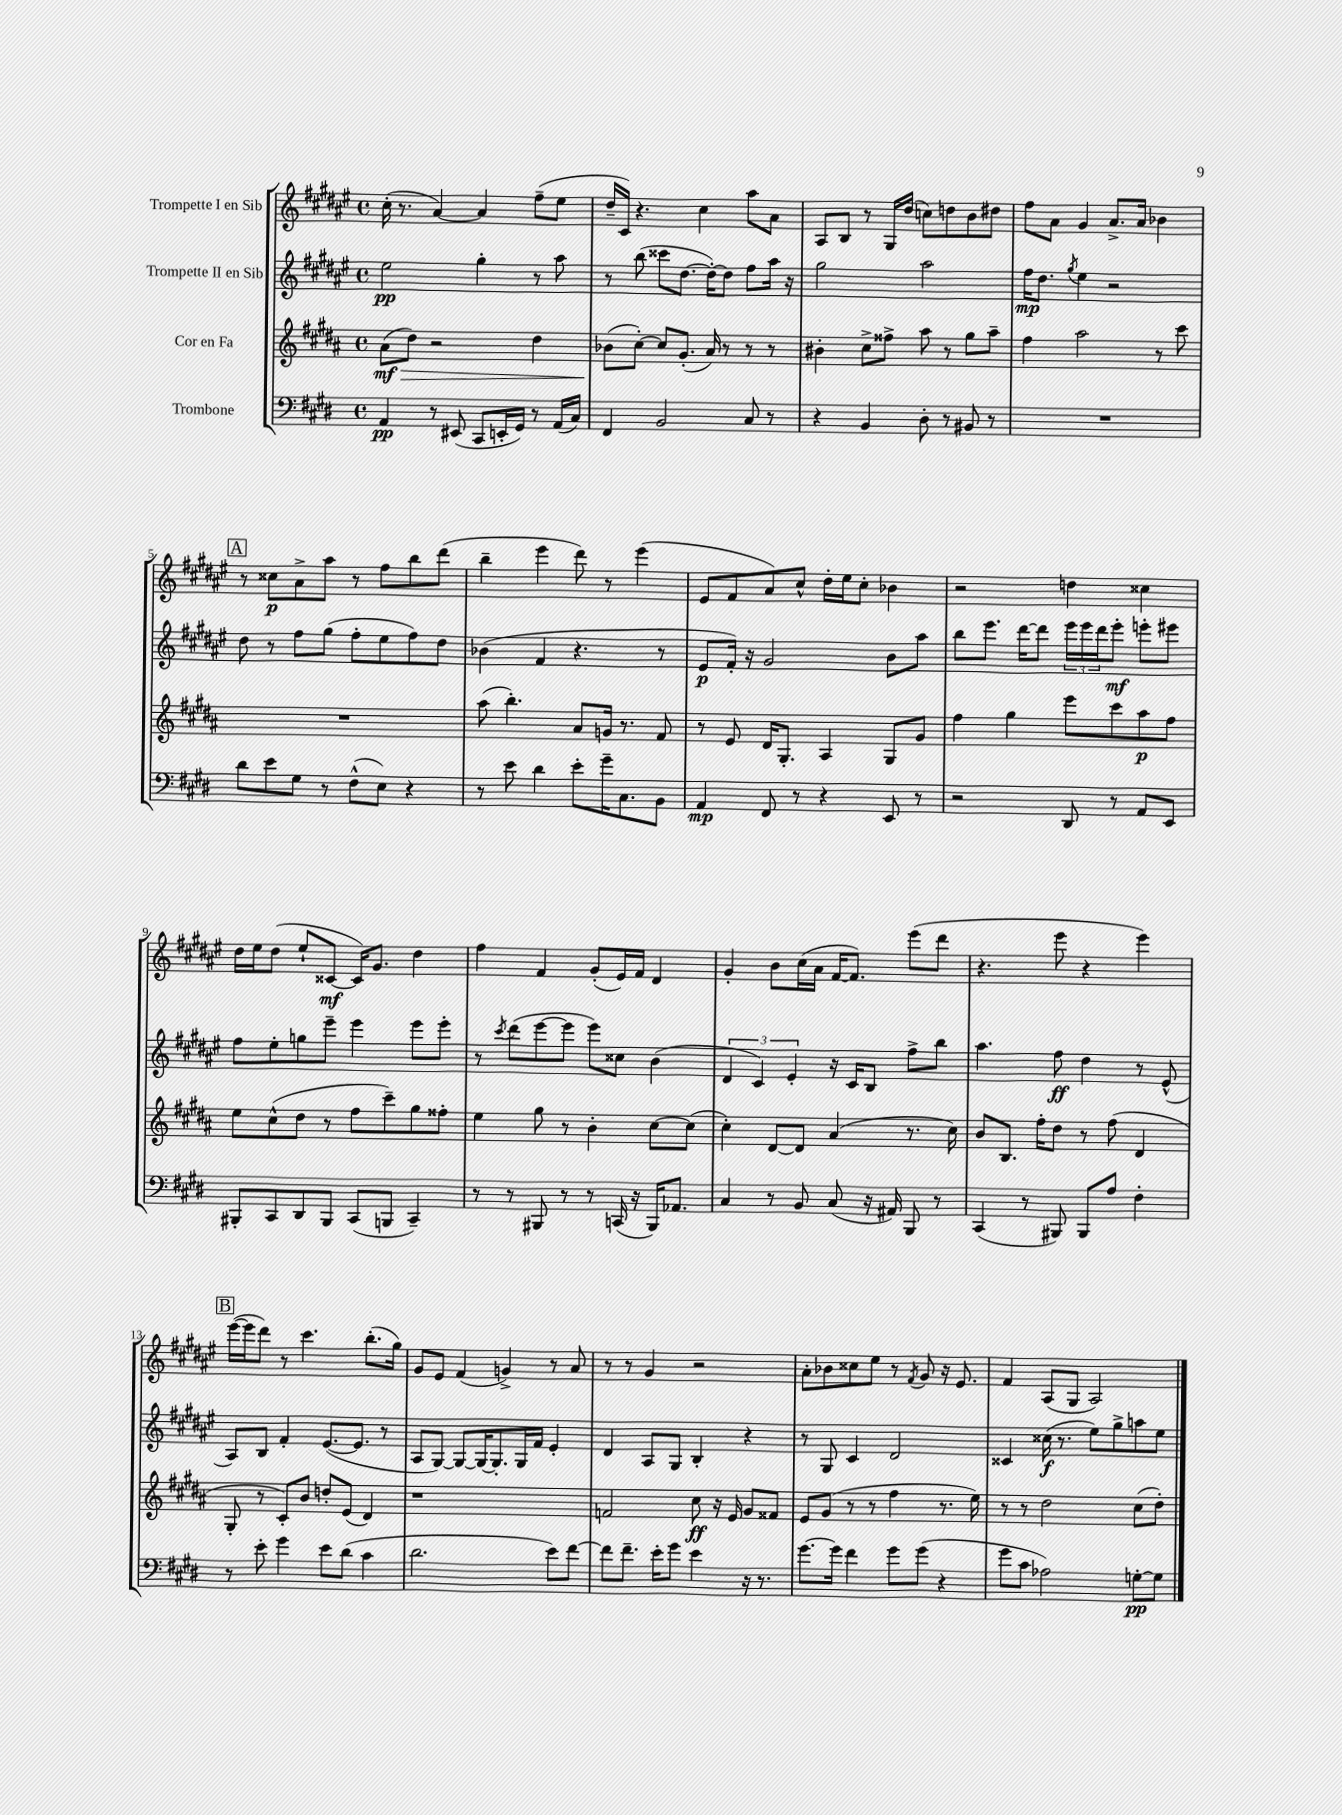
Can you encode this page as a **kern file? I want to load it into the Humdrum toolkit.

**kern	**kern	**kern	**kern
*staff4	*staff3	*staff2	*staff1
*clefF4	*clefG2	*clefG2	*clefG2
*k[f#c#g#d#]	*k[f#c#g#d#a#]	*k[f#c#g#d#a#e#]	*k[f#c#g#d#a#e#]
*M4/4	*M4/4	*M4/4	*M4/4
*met(c)	*met(c)	*met(c)	*met(c)
4AA	(8a#	2ee#	(16cc#'
.	.	.	8.r
.	8dd#)	.	.
8r	2r	.	[4a#)
(8EE#	.	.	.
8CC#	.	4gg#'	4a#]
16EE'	.	.	.
16GG#)	.	.	.
8r	4dd#	8r	(8ff#~
(16AA	.	8aa#	8ee#
16C#)	.	.	.
=	=	=	=
4FF#	(8b-	8r	16dd#~
.	.	.	16c#)
.	[8cc#')	(8bb	4.r
2BB	8cc#]	8ccc##	.
.	(8.g#'	[8.dd#	.
.	.	.	4cc#
.	16a#)	16dd#'_)	.
.	8r	8dd#]	.
8C#	8r	8ff#	8aa#
8r	8r	16aa#	8a#
.	.	16r	.
=	=	=	=
4r	4b#'	2gg#	8A#
.	.	.	8B
4BB	8cc#^	.	8r
.	8ff##^	.	16G#
.	.	.	(16dd#
8D#'	8aa#	2aa#	8cc)
8r	8r	.	8dd
8BB#	8gg#	.	8b
8r	8aa#~	.	8dd#
=	=	=	=
1r	4ff#	16ff#	8ff#
.	.	8.dd#	.
.	.	.	8a#
.	.	8qgg#	.
.	2aa#	4ee#	4g#
.	.	2r	8.a#^
.	.	.	16a#
.	8r	.	4b-
.	8ccc#	.	.
=	=	=	=
8d#	1r	8dd#	8r
8e	.	8r	8cc##
8G#	.	8ff#	8a#^
8r	.	(8gg#	8aa#
(8F#^^	.	8ff#'	8r
8E)	.	8ee#	8ff#
4r	.	8ff#)	8bb
.	.	8dd#	(8ddd#
=	=	=	=
8r	(8aa#	(4b-	4bb~
8e	4.bb')	.	.
4d#	.	4f#	4eee#
8e'	8a#	4.r	8ddd#)
16g#~	16g	.	8r
8.C#	8.r	.	.
.	.	.	(4eee#
8BB	8f#	8r	.
=	=	=	=
4AA	8r	8e#	8e#
.	8e	16f#')	8f#
.	.	16r	.
8FF#	16d#	2g#	8a#)
.	8.G#'	.	.
8r	.	.	8cc#^^
4r	4A#	.	16dd#'
.	.	.	16ee#
.	.	.	8cc#'
8EE	8G#	8b	4b-
8r	8g#	8aa#	.
=	=	=	=
2r	4ff#	8bb	2r
.	.	8.eee#	.
.	4gg#	.	.
.	.	[16ddd#	.
.	.	8ddd#]	.
8DD#	8eee	24eee#	4dd
.	.	24eee#	.
.	.	24ddd#	.
8r	8ccc#	8eee#'	.
8AA	8aa#	8eee'	4cc##
8EE	8ff#	8eee#	.
=	=	=	=
8BBB#'	8ee	8ff#	16dd#
.	.	.	16ee#
8CC#	(8cc#^^	8ee#'	(8dd#
8DD#	8dd#	8gg	8ee#`
8BBB#	8r	8eee#~	[8c##
(8CC#	8ff#	4eee#	16c##])
.	.	.	8.g#
8BBB	8ccc#~)	.	.
4CC#~)	8gg#	8eee#	4dd#
.	8ff##'	8eee#'	.
=	=	=	=
8r	4ee	8r	4ff#
.	.	8qccc#	.
8r	.	(8ddd#	.
8BBB#	8gg#	[8eee#	4f#
8r	8r	8eee#]	.
8r	4b'	8eee#)	(8g#'
(16CC	.	8cc##	16e#)
16r	.	.	16f#
16BBB#)	[8cc#	(4b	4d#
8.AA-	.	.	.
.	(8cc#]	.	.
=	=	=	=
4C#	4cc#')	6d#	4g#'
.	.	6c#)	.
8r	[8d#	.	8b
.	.	6e#'	.
8BB	8d#]	.	(16cc#
.	.	.	16a#
(8C#	(4a#	16r	[16f#
.	.	16c#	8.f#])
16r	.	8B	.
16AA#)	.	.	.
8BBB	8.r	8ff#^	(8eee#
8r	.	8bb	8ddd#
.	16cc#)	.	.
=	=	=	=
(4CC#	8b	4.aa#	4.r
.	8.B	.	.
8r	.	.	.
.	16ff#'	.	.
8BBB#)	8dd#	8ff#	8eee#
8BBB#	8r	4dd#	4r
8A	(8ff#	.	.
4F#'	4d#	8r	4eee#)
.	.	(8e#^^	.
=	=	=	=
8r	8G#'	8A#)	([16eee#
.	.	.	16eee#]
8e'	8r	8B	8ddd#)
4g#	8c#')	4f#'	8r
.	8b	.	4.ccc#
8e	8dd'	([8.e#	.
(8d#	(8e	.	.
.	.	8.e#]	.
4c#	4d#)	.	(8.bb'
.	.	8r	.
.	.	.	16gg#)
=	=	=	=
2.d#	1r	8A#	8g#
.	.	[8G#)	8e#
.	.	8G#_	(4f#
.	.	16G#_	.
.	.	8.G#']	.
.	.	.	4g^)
.	.	16G#	.
.	.	16f#	.
8e)	.	4e#'	8r
[8f#	.	.	8a#
=	=	=	=
8f#]	2f	4d#	8r
8.f#~	.	.	8r
.	.	8A#	4g#
16e'	.	.	.
8g#	.	8G#	.
4e	8cc#	4B'	2r
.	16r	.	.
.	16e	.	.
16r	8g#	4r	.
8.r	.	.	.
.	8f##	.	.
=	=	=	=
[8.g#	8e	8r	8a#'
.	(8g#	8G#	8b-
16g#]	.	.	.
4f#	8r	4c#	8cc##
.	8r	.	8ee#
8g#	4ff#	2d#	8r
.	.	.	8qf#
(8g#	.	.	8g#
4r	8.r	.	16r
.	.	.	8.e#
.	16ee)	.	.
=	=	=	=
8g#	8r	4c##	4f#
8c#	8r	.	.
2A-)	2dd#	(16cc##	(8A#
.	.	8.r	.
.	.	.	8G#
.	.	8ee#)	2A#)
.	.	8gg#^	.
[8G'	(8cc#	8aa	.
8G]	8dd#')	8ee#	.
==	==	==	==
*-	*-	*-	*-
